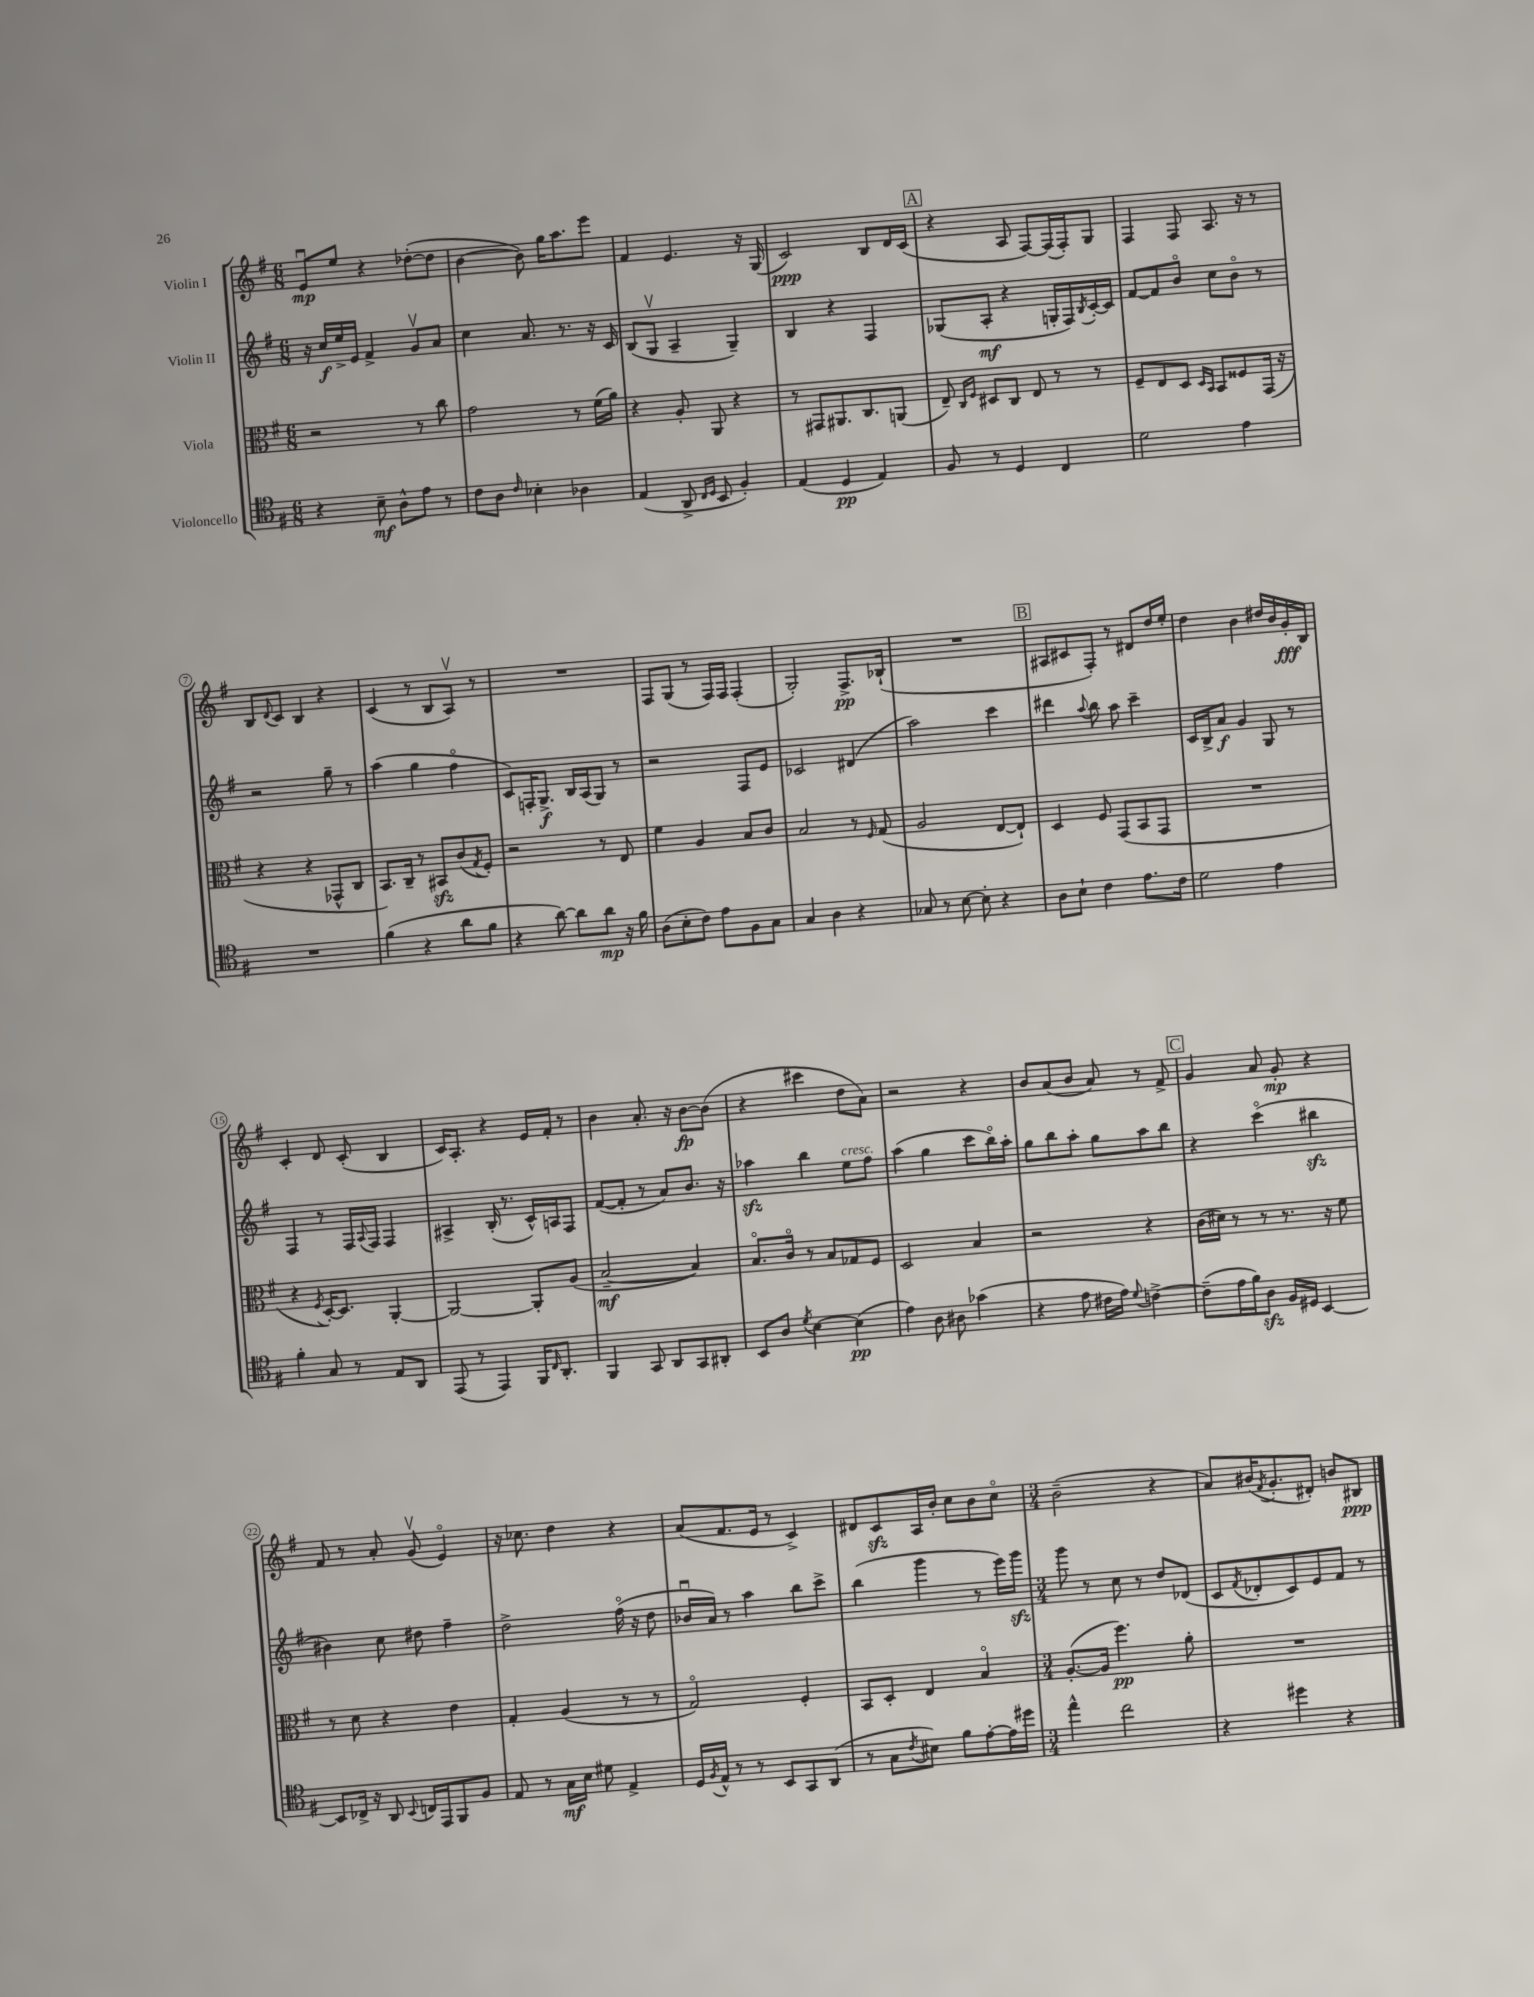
<<
\new StaffGroup <<
\new Staff = "s0" \with { instrumentName = "Violin I" } {
    \clef treble \key g \major \numericTimeSignature \time 6/8
    e'8\downbow\mp e''8 r4 des''8~-.( des''8 |
    b'4~ b'8) g''16 a''8. e'''8 |
    fis'4 e'4. r16 g16( |
    c'2\ppp) b8 d'16 c'16( |
    \mark \markup { \box "A" } r4 a8 fis8~) fis16( fis16-.) g8 |
    fis4 fis8 a8. r16 r8 |
    b8 \appoggiatura { d'8 } c'8 b4 r4 |
    c'4( r8 b8 a8\upbow) r8 |
    R2. |
    fis8 g8( r8 fis16) fis16 fis4-.( |
    g2-.) fis8.->\pp bes16-!( |
    R2. |
    \mark \markup { \box "B" } ais8 cis'8 fis8-.) r8 dis'8 d''16 e''16-. |
    d''4 b'4 dis''16 b'16 g'16-.\fff b16 |
    c'4-. d'8 c'8-.( b4 |
    c'16) a8.-. r4 e'16 fis'16-. r8 |
    b'4 a'8.-. r16 b'8~\fp b'8( |
    r4 cis'''4 d''8 a'8) |
    r2 r4 |
    b'8 a'8( b'8 a'8) r8 fis'8-> |
    \mark \markup { \box "C" } g'4 a'8 g'8-.\mp r4 |
    fis'8 r8 a'8-. g'8\upbow( e'4\flageolet) |
    r16 ces''8. d''4 r4 |
    a'8( fis'8. e'16 r8 c'4->) |
    dis'8 c'8\sfz a16 b'16-. c''8 b'8 c''8\flageolet |
    \numericTimeSignature \time 3/4 b'2--( r4 |
    a'8) bis'16( \acciaccatura { fis'8 } g'8.-. dis'8-.) b'8 bis8\ppp \bar "|." |
}
\new Staff = "s1" \with { instrumentName = "Violin II" } {
    \clef treble \key g \major \numericTimeSignature \time 6/8
    r16 c''16\f e''16-> e'16 fis'4-> g'8\upbow a'8 |
    c''4 a'8. r8. r16 c'16 |
    b8( g8\upbow a4-- g4--) |
    b4 r4 fis4 |
    \mark \markup { \box "A" } ges8( a8-.\mf r4 g16-. fis16) \acciaccatura { b8 } c'16~-. c'16 |
    fis'8~ fis'8 b'8\flageolet c''8 b'8\flageolet r8 |
    r2 g''8-- r8 |
    a''4( g''4 fis''4\flageolet |
    c'8) f16-. g8.->\f b16 a16( g8) r8 |
    r2 fis8 e'8 |
    ces'2 dis'4( |
    a''2) c'''4 |
    \mark \markup { \box "B" } dis'''4 \appoggiatura { a''8 } b''8 a''8 c'''4-- |
    c'16 b16-> a'8\f g'4 g8 r8 |
    fis4 r8 fis16 \appoggiatura { a8 } fis16 fis4 |
    ais4-> b16-.( r8. c'16-^) a16 fis8 |
    fis'8~( fis'8-. r8 a'8) b'8. r16 |
    aes''4\sfz b''4 e''8^\markup { \italic "cresc." } fis''8 |
    a''4( g''4 c'''8 b''16\flageolet) a''16-. |
    g''8 b''8 a''8-. g''8 a''8 b''8 |
    \mark \markup { \box "C" } r4 c'''4\flageolet( bis''4\sfz |
    bis'4) c''8 dis''8 fis''4-- |
    d''2-> fis''16\flageolet( r16 d''8 |
    bes'16\downbow a'16) r8 a''4 b''8 c'''8-> |
    b''4( g'''4 r8 e'''16) g'''16\sfz |
    \numericTimeSignature \time 3/4 g'''8 r8 c''8 r8 d''8 des'8( |
    c'8 \acciaccatura { fis'8 } des'8-. c'8) e'8 fis'8 r8 \bar "|." |
}
\new Staff = "s2" \with { instrumentName = "Viola" } {
    \clef alto \key g \major \numericTimeSignature \time 6/8
    r2 r8 c''8 |
    g'2 r8 fis'16( a'16) |
    r4 a8-. a,8 r4 |
    r8 gis,8 ais,8. c8. a,8( |
    \mark \markup { \box "A" } e8--) \grace { c16 fis16 } dis8 c8 e8 r8 r8 |
    fis8-- e8 d8 \grace { d16 b,16 } b,8 fisis8 g,16( r16 |
    r4 r4 ges,8-^ c8 |
    b,8.) c16-- r8 bis,8\sfz c'8( \acciaccatura { g8 } fis8-.) |
    r2 r8 e8 |
    fis'4 a4 b8 c'8 |
    b2 r8 \grace { fis16 } g8( |
    a2 e8~ e8-!) |
    \mark \markup { \box "B" } d4 fis8 g,8( b,8 g,8 |
    R2. |
    r4 \acciaccatura { fis8 } d16~-.) d8. a,4~-. |
    a,2~ a,8-. a8( |
    b2~--\mf b4) |
    b8.\flageolet c'16\flageolet r8 b8 ges8 fis8 |
    d2 b4 |
    r2 r4 |
    \mark \markup { \box "C" } c'16( dis'16) r8 r8 r8. r16 fis'8 |
    r8 d'8 r4 e'4 |
    g4-. a4( r8 r8 |
    g2\flageolet) fis4-. |
    b,8 d8-. e4 b4\flageolet |
    \numericTimeSignature \time 3/4 a8.~-.( a16 fis''4.\pp) a'8-. |
    R2. \bar "|." |
}
\new Staff = "s3" \with { instrumentName = "Violoncello" } {
    \clef tenor \key g \major \numericTimeSignature \time 6/8
    r4 b8--\mf a8-^ e'8 r8 |
    c'8 a8 \grace { c'16 } bes4-. aes4 |
    e4( a,8-> \grace { c16 d16 } b,8 fis4-.) |
    e4( d4\pp e4) |
    \mark \markup { \box "A" } fis8 r8 d4 c4 |
    d'2 e'4 |
    R2. |
    fis'4( r4 a'8 fis'8 |
    r4 a'8~) a'8 a'8\mp r16 fis'16 |
    a8( b8-. c'8) e'8 fis8 g8 |
    g4 a4 r4 |
    ges8 r8 b8~ b8-. r4 |
    \mark \markup { \box "B" } a8 b8-! c'4 e'8. c'16 |
    d'2 e'4 |
    fis'4-. g8 r8 e8 a,8 |
    e,8( r8 e,4) fis,16 \grace { c16 } a,8.-. |
    fis,4 g,8 a,8 g,8 ais,8-. |
    b,8 a8 \acciaccatura { d'8 } b4~ b4\pp( |
    e'4) a8 ais8 ges'4( |
    r4 e'8 cis'16 e'16) \appoggiatura { d'8 } c'4~-> |
    \mark \markup { \box "C" } c'8--( e'16 fis'16) a8\sfz fis16 dis16 b,4~ |
    b,8 ces16-> r16 a,8 \appoggiatura { b,8 } c16 e,16 fis,8 fis8 |
    e8 r8 g16\mf b16 dis'8 e4-> |
    d16 \acciaccatura { fis8 } e16-^ r8 r8 b,8 g,8 a,8( |
    r8 g8 \acciaccatura { c'8 } bis8) fis'8 e'8~-. e'16 dis''16 |
    \numericTimeSignature \time 3/4 e''4-^ c''2 |
    r4 dis''4 r4 \bar "|." |
}
>>
>>
\layout { \context { \Score \override BarNumber.stencil = #(make-stencil-circler 0.1 0.3 ly:text-interface::print) } }
